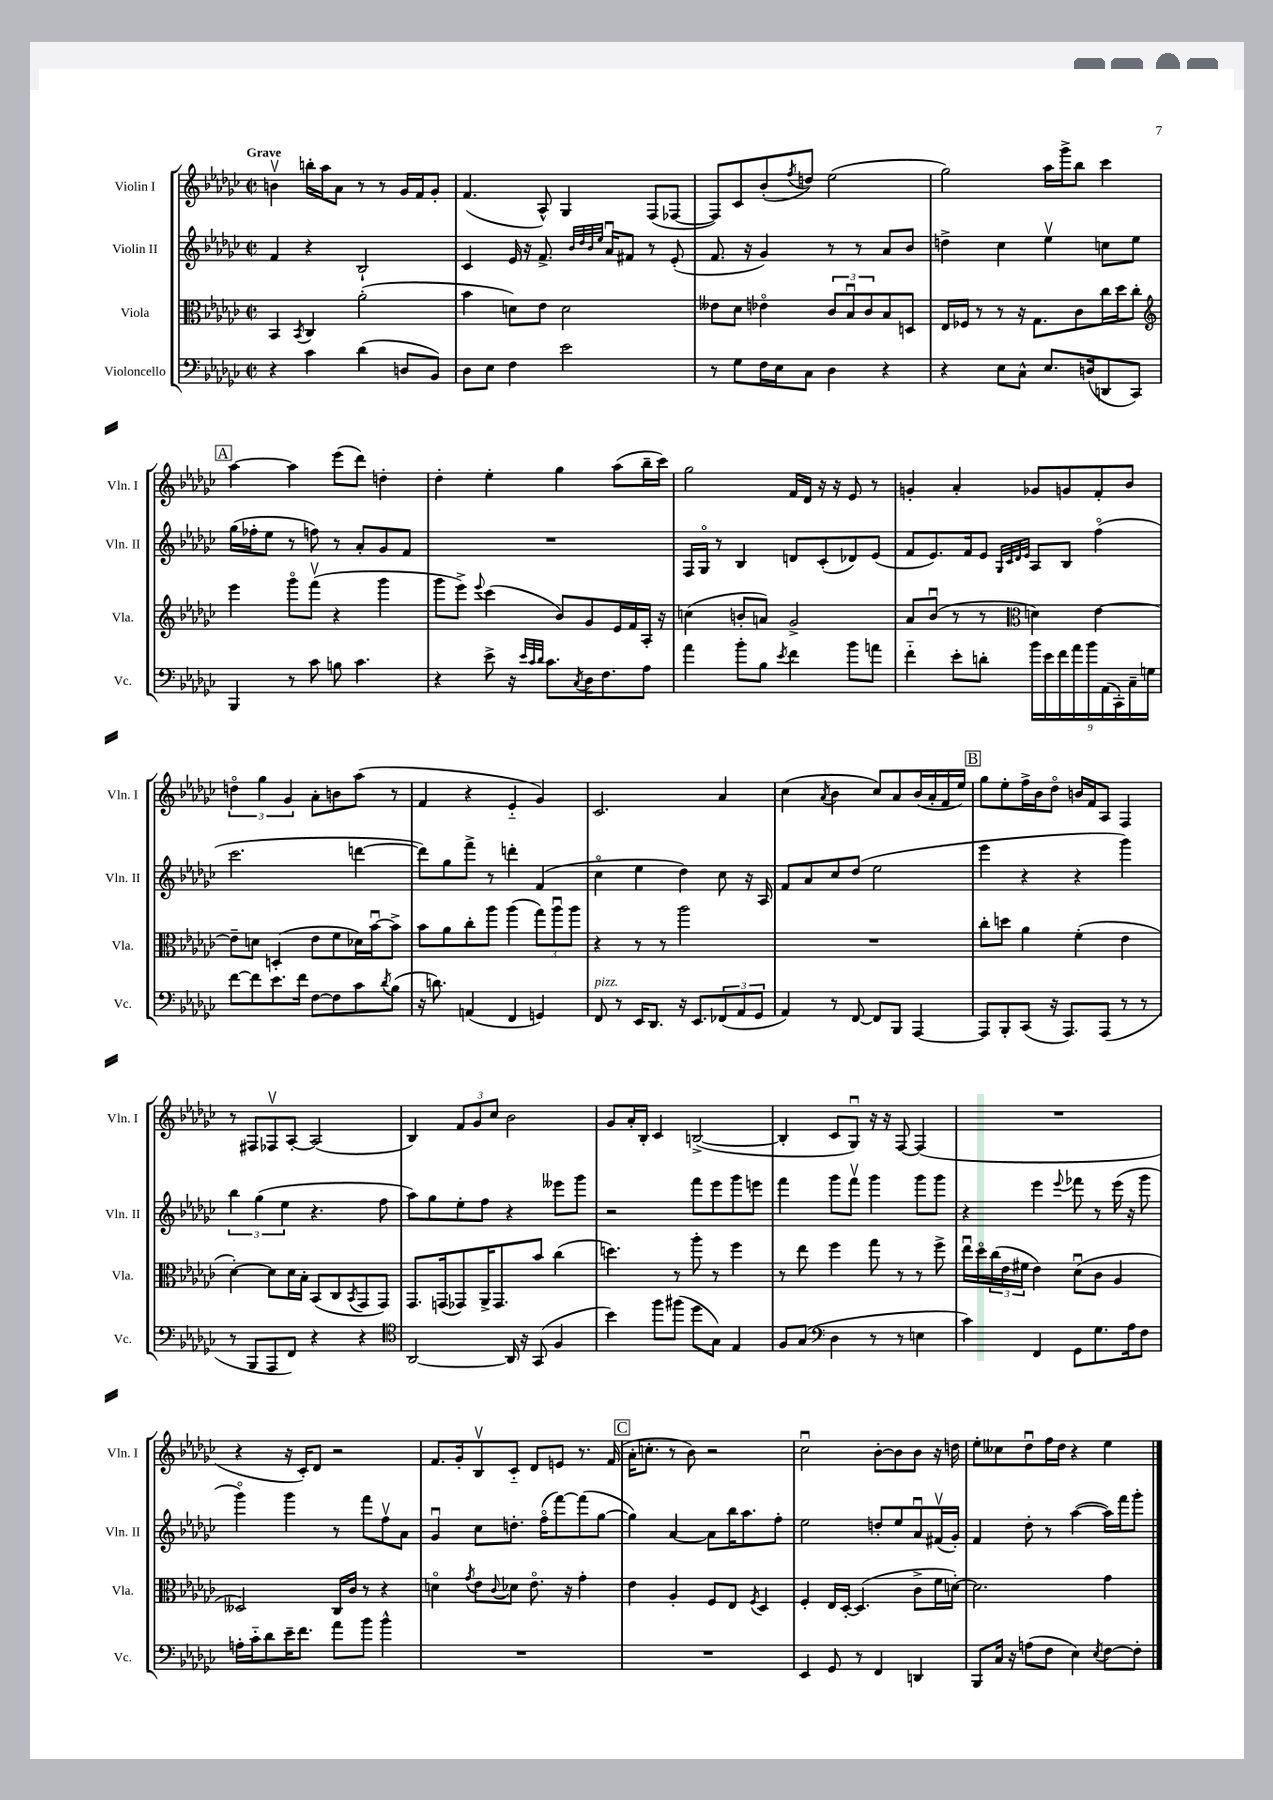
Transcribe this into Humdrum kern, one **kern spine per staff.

**kern	**kern	**kern	**kern
*staff4	*staff3	*staff2	*staff1
*clefF4	*clefC3	*clefG2	*clefG2
*k[b-e-a-d-g-c-]	*k[b-e-a-d-g-c-]	*k[b-e-a-d-g-c-]	*k[b-e-a-d-g-c-]
*M2/2	*M2/2	*M2/2	*M2/2
*met(c|)	*met(c|)	*met(c|)	*met(c|)
4r	4BB-/	4f/	4bv\
.	8qBB-/	.	.
4c-\	4C-/	4r	16bb'\LL
.	.	.	16aa-\J
.	.	.	8a-\J
(4d-\	(2a-'\	2B-`/	8r
.	.	.	8r
8D/L	.	.	16g-/LL
.	.	.	16f/J
8BB-/J)	.	.	8g-'/J
=	=	=	=
8D-\L	4b-\	4c-/	(4.f/
8E-\J	.	.	.
4F\	8d\L)	16e-/	.
.	.	16r	.
.	8e-\J	8.f^/	8A-^^/)
2e-\	2d\	.	4G-/
.	.	32qqb-/LLL	.
.	.	32qqdd-/	.
.	.	32qqb-/	.
.	.	32qqee-/JJJ	.
.	.	16a-u/LK	.
.	.	8f#/J	.
.	.	8r	(8F/L
.	.	(8e-'/	[8F-/J
=	=	=	=
8r	8e--\L	8.f/	8F-/]L)
8G-\L	8d-\J	.	8c-/
.	.	16r	.
16F\L	4e-o\	4g-/)	(8b-'/
16E-\J	.	.	.
.	.	.	8qff/
8C-\J	.	.	8dd/J)
4D-\	12c-/L	8r	(2ee-\
.	12B-u/	.	.
.	.	8r	.
.	12c-/	.	.
4r	8B-/	8a-/L	.
.	8D/J	8b-/J	.
=	=	=	=
4r	16E-/LL	4dd^\	2gg-\)
.	16F-/JJ	.	.
.	8r	.	.
8E-\L	8r	4cc-\	.
8C-^^\J	16r	.	.
.	8.G-\L	.	.
8.E-/L	.	4ee-v\	16aa-\LL
.	.	.	16ggg-^\J
.	8c-\	.	8bb-\J
(16D/k	.	.	.
8DD/	16cc-\L	8cc\L	4ccc-\
.	16dd-\J	.	.
8CC-/J)	8cc-'\J	8ee-\J	.
=	=	=	=
*	*clefG2	*	*
4BBB-/	4eee-\	(16gg-\LL	[4aa-\
.	.	16ff-'\J	.
.	.	8ee-\J	.
8r	8ggg-o\L	8r	4aa-\]
8c-\	(8fffv\J	8ff\)	.
8B\	4r	8r	(8eee-\L
4.c-\	.	8a-'/L	8ddd-\J)
.	4ggg-\	8g-/	4dd'\
.	.	8f/J	.
=	=	=	=
4r	8ggg-\L	1r	4dd-'\
.	8eee-^\J)	.	.
.	8qqeee-/	.	.
8e-^\	(4ccc-\	.	4ee-'\
16r	.	.	.
32qqe-/LLL	.	.	.
32qqc-/	.	.	.
32qqd-/JJJ	.	.	.
8.c-\L	.	.	.
.	8b-/L)	.	4gg-\
8qC-/	.	.	.
16D-\K	8g-/	.	.
8.F\	.	.	.
.	16e-/L	.	(8aa-\L
.	16f/	.	.
8A-\J	16A-'/JJ	.	16bb-~\L
.	16r	.	16ccc-\JJ)
=	=	=	=
4a-\	(4cc\	16F/LL	2gg-\
.	.	16G-o/JJ	.
.	.	8r	.
8b-'\L	8b'/L	4B-/	.
8B-\J	8a/J)	.	.
8qe-/	.	.	.
4f\	2g-^/	8d/L	16f/LL
.	.	.	16d-/JJ
.	.	(8c-'/	16r
.	.	.	16r
8b-\L	.	8d-/)	8e-/
8a\J	.	(8e-/J	8r
=	=	=	=
4f'~\	8a-/L	8f/L	4g'/
.	(8b-u/J	8.e-/)	.
8e-'\L	8r	.	4a-'/
.	.	16f/k	.
8d'\J	8r	8e-/J	.
*	*clefC3	*	*
.	.	32qqG-/LLL	.
.	.	32qqc-/	.
.	.	32qqd-/	.
.	.	32qqe-/JJJ	.
18b-\LL	4d\)	8A-/L	8g-/L
18e-\	.	.	.
18f\	.	.	.
.	.	8B-/J	8g/
18a-\	.	.	.
18b-\	.	.	.
.	[4e-\	(4ffo\	8f'/
(18AA-\	.	.	.
18CC-'\)	.	.	.
.	.	.	8b-/J
18C-~\	.	.	.
18G\JJ	.	.	.
=	=	=	=
[8f\L	8e-~\]L	2.ccc-\	6ddo\
8f\]	8d\J	.	.
.	.	.	6gg-\
8.e-\	(4D'/	.	.
.	.	.	6g-/
16f\Jk	.	.	.
[8F\L	8e-\L	.	8a-'\L
8F\]	8f\	.	8b\
8c-\	16d-\L)	[4ddd\	(8aa-\J
.	[16b-u\J	.	.
8qd-/	.	.	.
(8B-\J	8b-^\]J	.	8r
=	=	=	=
16r	8b-\L	8ddd\]L)	4f/
8.d\)	.	.	.
.	8a-\	8gg-\	.
(4AA/	8cc-'\	8fff^\J	4r
.	8aa-\J	8r	.
4FF/	(4aa-\	4ddd'\	4e-'~/
4GG/)	12gg-\L)	(4f/	4g-/)
.	12aa-u\	.	.
.	12aa-\J	.	.
=	=	=	=
8FF/	4r	4cc-o\	2.c-/
8r	.	.	.
16EE-/LK	8r	4ee-\	.
8.DD-/J	.	.	.
.	8r	.	.
16r	2aa-\	4dd-\)	.
8.EE-/L	.	.	.
(12FF-/	.	8cc-\	4a-/
12AA-/	.	.	.
.	.	16r	.
12GG-/J	.	.	.
.	.	16A-/	.
=	=	=	=
4AA-/)	1r	8f/L	(4cc-\
.	.	8a-/	.
.	.	.	8qa-/
8r	.	8cc-/	4b-\
[8FF/	.	(8dd-/J	.
8FF/]L	.	2ee-\	8cc-/L)
8BBB-/J	.	.	8a-/
[4AAA-/	.	.	(16b-/L
.	.	.	16a-'/
.	.	.	16f/
.	.	.	16ee-/JJ)
=	=	=	=
8AAA-/]L	8cc-'\L	4eee-\	8gg-\L
8BBB-'/	8dd\J	.	8ee-'\
(8CC-/J	4a-\	4r	16ff^\L
.	.	.	16b-\J
16r	.	.	8dd-o\J
8.AAA-/L)	.	.	.
.	(4f'\	4r	16b/LL
.	.	.	16f/J
(8AAA-/J	.	.	8A-/J
8r	4e-\	4ggg-\)	4F/
8r	.	.	.
=	=	=	=
8r	[4d-'\)	6bb-\	8r
8BBB-/L	.	.	8F#/L
.	.	(6gg-\	.
8AAA-/	8d-\]L	.	8F-v/
.	.	6ee-\	.
8FF/J)	16d-\L	.	[8A-'/J
.	16B-'\JJ	.	.
4r	(8BB-/L	4.r	(2A-/]
.	8C-/	.	.
.	8qBB-/	.	.
4r	8GG-/	.	.
.	8GG-/J)	8ff\	.
=	=	=	=
*clefC4	*	*	*
[2AA-/	8.GG-/L	8aa-\L)	4B-/)
.	.	8gg-\	.
.	(16GG/k	.	.
.	8GG-/)	8ee-'\	12f/L
.	.	.	12g-/
.	16AA-^/K	8ff\J	.
.	.	.	12cc-/J
.	8.GG-/	.	.
16AA-/]	.	4r	2b-\
16r	.	.	.
(8GG-/	8b-/J	.	.
4F/	(4cc-\	8eee--\L	.
.	.	8ggg-\J	.
=	=	=	=
4b-\)	4.dd\)	2r	8g-/L
.	.	.	16a-'/L
.	.	.	16B-'/JJ
8ff\L	.	.	4c-/
(8ff#\J	8r	.	.
8dd-\L	8aa-'\	8fff\L	([2B^/
8G-\J)	8r	8eee-\	.
4E-/	4ff\	8ggg-\	.
.	.	8eee\J	.
=	=	=	=
8F/L	8r	4fff\	4B'/]
(8G-/J	8ee-\	.	.
*clefF4	*	*	*
4D-\	4ff\	8ggg-\L	8c-/L
.	.	8fffv\J	8G-u/J)
8r	8gg-\	4ggg-\	16r
.	.	.	16r
8r	8r	.	[8F/
4E\	8r	8ggg-\L	(4F/]
.	8ff^\	8ggg-\J	.
=	=	=	=
4c-\)	16ee-u\LL	4r	1r
.	16dd-o\	.	.
.	(24cc-\	.	.
.	24e-\	.	.
.	24f#\JJ	.	.
4FF/	4e-\)	4eee-\	.
.	.	8qqeee-/	.
8GG-\L	(8d-u\L	8fff-\	.
8.G-\	8c-\J	8r	.
.	4A-/	(16eee-\	.
16A-\k	.	16r	.
8F\J	.	8ggg-\	.
=	=	=	=
16A'\LL	2D--/)	4ggg-o\)	4r
16c-'~\J	.	.	.
8d-\	.	.	.
16e-~\K	.	4ggg-\	16r
8.f\J	.	.	16c-'/LK)
.	.	.	8d-/J
8a-\L	16C-/LL	8r	2r
.	16c-/JJ	.	.
8b-\J	8r	8fff\L	.
4b-^^\	4r	8ffv\	.
.	.	8a-\J	.
=	=	=	=
1r	4do\	4g-u/	8.f/L
.	.	.	16g-'/k
.	8qg-/	.	.
.	8e-\L	8cc-\L	8B-v/
.	8qqc-/	.	.
.	8d-\J	8.dd'\J	8c-'~/J
.	8.e-o\	.	8d-/L
.	.	(16ffo\LK	.
.	.	[8fff\)	8e/J
.	16r	.	.
.	4g-'\	(8fff\]	8.r
.	.	[8gg-\J	.
.	.	.	(16f/
=	=	=	=
1r	4e-\	4gg-\])	16a-'\LK
.	.	.	8.cc'\J
.	4A-'/	[4a-/	8r
.	.	.	8b-\)
.	8F/L	8a-\]L	2r
.	8E-/J	16bb-\K	.
.	.	8.aa-\	.
.	8qF/	.	.
.	4D-/	.	.
.	.	8ff'\J	.
=	=	=	=
4EE-/	4F'/	2ee-\	2cc-u\
8GG-/	16E-/LL	.	.
.	[16D-'/JJ	.	.
8r	(4.D-/]	.	.
4FF/	.	8dd'/L	[8b-'\L
.	.	8ee-/	8b-\]
4DD/	8c-^\L	8a-u/	8b-\J
.	16f\L	(16f#v/L	16r
.	[16d'\JJ)	16g-'/JJ)	16dd\
=	=	=	=
8BBB-/L	2.d\]	4f/	8ee-'\L
16C-/Jk	.	.	8cc--\
16r	.	.	.
(8A\L	.	8dd-'\	8dd-u\
8F\J	.	8r	16ff\L
.	.	.	16dd-\JJ
4E-\)	.	([4aa-\	4r
8qE-/	.	.	.
[8F\L	4g-\	16aa-\]LL)	4ee-\
.	.	16fff\J	.
8F'\]J	.	8ggg-'\J	.
==	==	==	==
*-	*-	*-	*-
